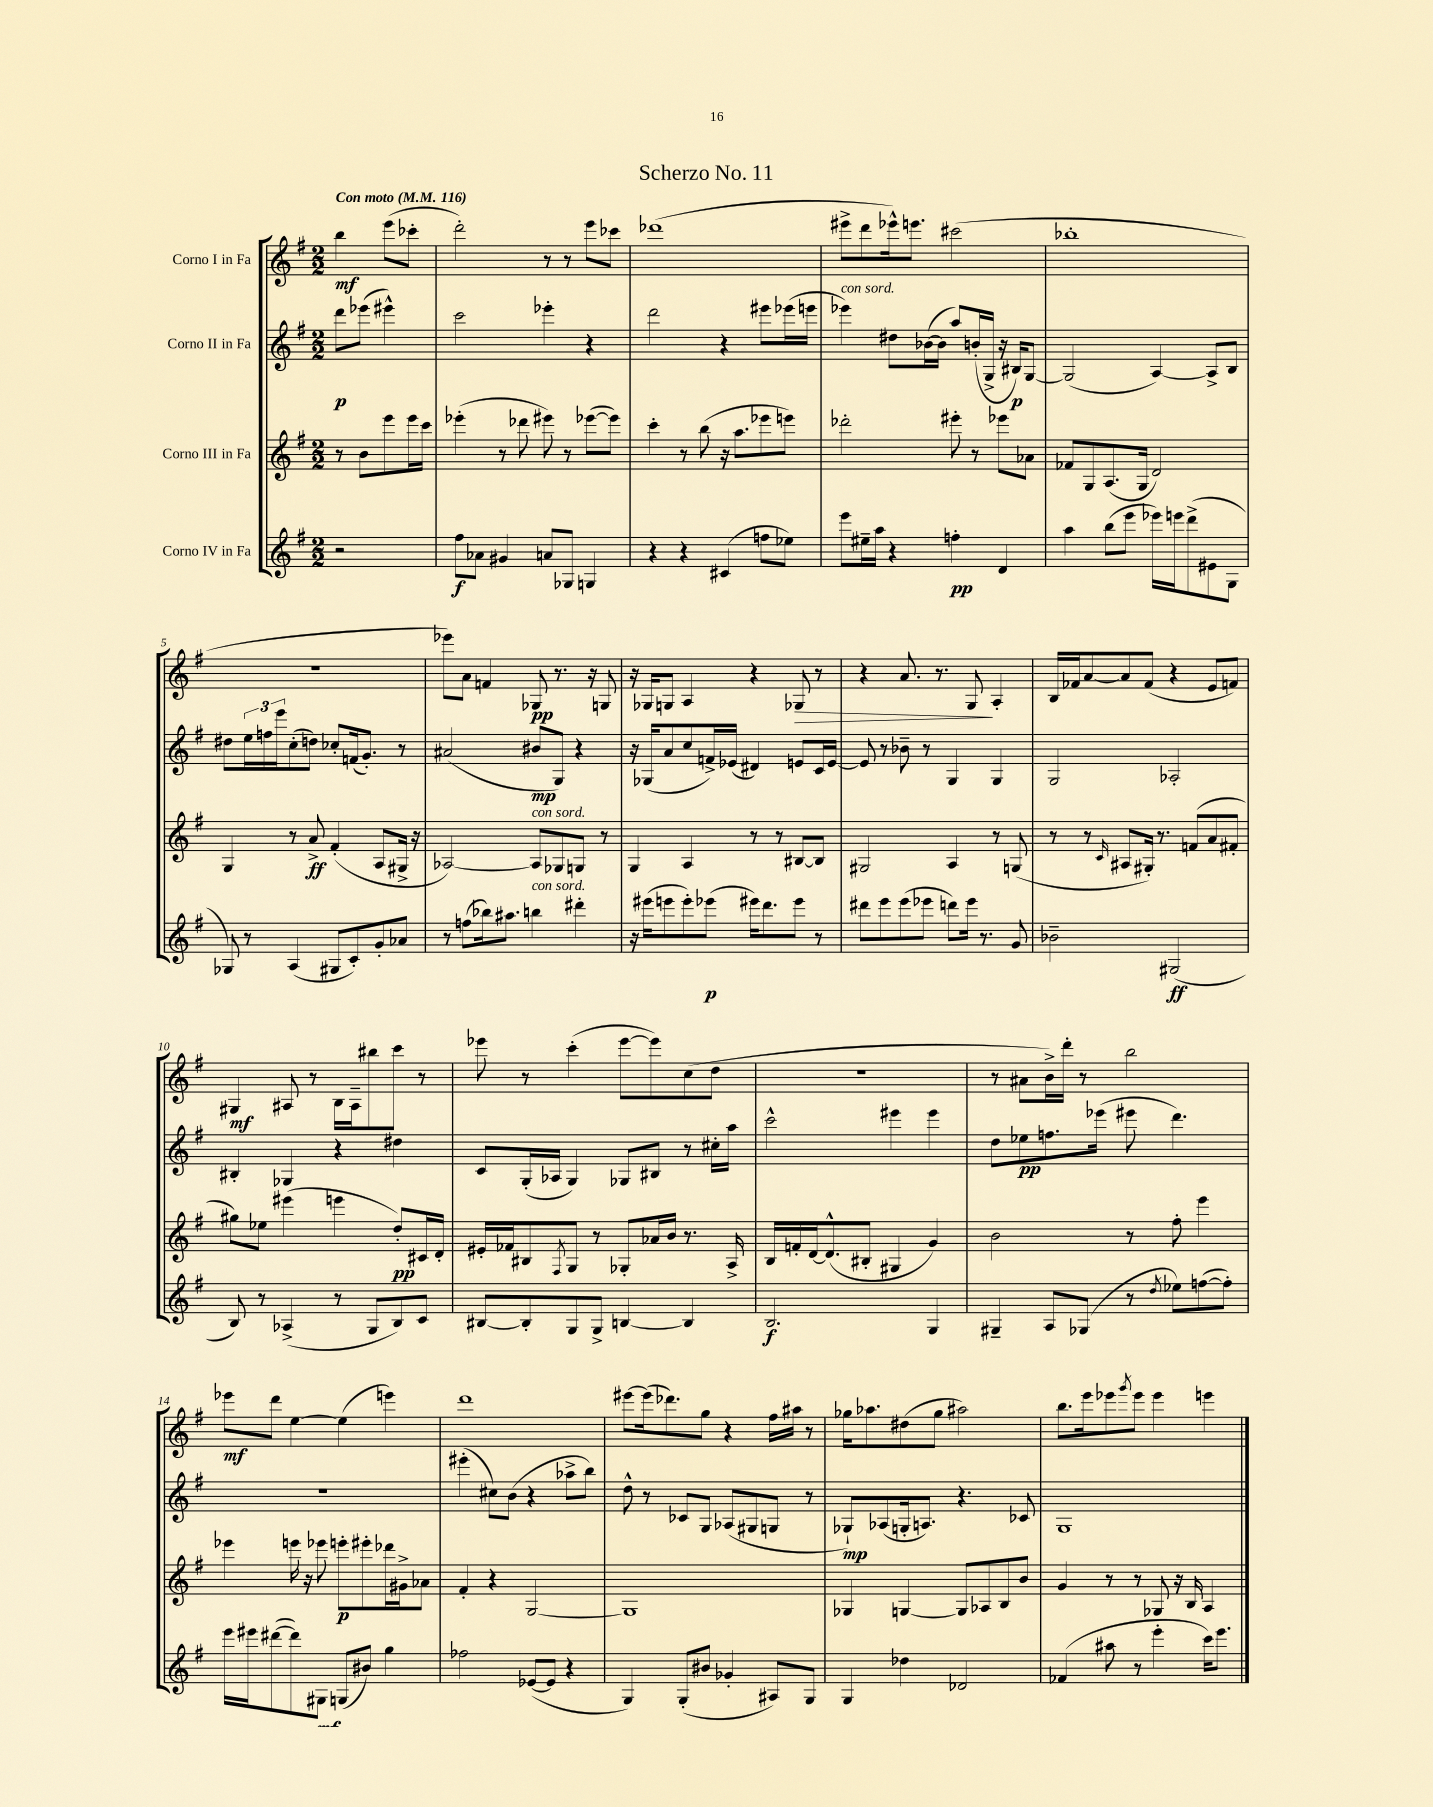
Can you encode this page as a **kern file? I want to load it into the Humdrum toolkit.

**kern	**dynam	**kern	**dynam	**kern	**dynam	**kern	**dynam
*part4	*part4	*part3	*part3	*part2	*part2	*part1	*part1
*staff4	*staff4	*staff3	*staff3	*staff2	*staff2	*staff1	*staff1
*I"Corno IV in Fa	*	*I"Corno III in Fa	*	*I"Corno II in Fa	*	*I"Corno I in Fa	*
*clefG2	*	*clefG2	*	*clefG2	*	*clefG2	*
*k[f#]	*	*k[f#]	*	*k[f#]	*	*k[f#]	*
*M2/2	*	*M2/2	*	*M2/2	*	*M2/2	*
*MM116	*	*MM116	*	*MM116	*	*MM116	*
=	=	=	=	=	=	=	=
!	!	!	!	!	!	!LO:TX:a:B:t=Con moto	!
2r	.	8r	.	8ddd\L	p	4bb\	mf
.	.	8b\L	.	(8eee-X\J	.	.	.
.	.	8eee\	.	4eee#X^^\)	.	(8eee\L	.
.	.	16eee\L	.	.	.	8ccc-X'\J	.
.	.	16ccc\JJ	.	.	.	.	.
=1	=1	=1	=1	=1	=1	=1	=1
8ff#\L	f	(4eee-X'\	.	2ccc\	.	2ddd'\)	.
8a-X\J	.	.	.	.	.	.	.
4g#X/	.	8r	.	.	.	.	.
.	.	8ddd-X\	.	.	.	.	.
8an/L	.	8eee#X\)	.	4eee-X'\	.	8r	.
8G-X/J	.	8r	.	.	.	8r	.
4Gn/	.	([8eee-X\L	.	4r	.	8eee\L	.
.	.	8eee-\J])	.	.	.	8ccc-X\J	.
=2	=2	=2	=2	=2	=2	=2	=2
4r	.	4ccc'\	.	2ddd\	.	(1ddd-X	.
4r	.	8r	.	.	.	.	.
.	.	(8bb\	.	.	.	.	.
(4c#X/	.	16r	.	4r	.	.	.
.	.	8.aa\L	.	.	.	.	.
8ffn\L	.	8eee-X\	.	8eee#X\L	.	.	.
8ee-X\J)	.	8eeen\J)	.	(16eee-X\L	.	.	.
.	.	.	.	16eeen\JJ	.	.	.
=3	=3	=3	=3	=3	=3	=3	=3
!	!	!	!	!LO:TX:a:i:t=con sord.	!	!	!
8eee\L	.	2ddd-X'\	.	4eee-X\)	.	8eee#X^\L	.
16ee#X~\L	.	.	.	.	.	8ddd\	.
16aa\JJ	.	.	.	.	.	.	.
4r	.	.	.	8dd#X\L	.	16eee-X^^\k)	.
.	.	.	.	.	.	8.eeen\J	.
.	.	.	.	([16b-X\L	.	.	.
.	.	.	.	16b-\JJ]	.	.	.
4ffn'\	pp	8eee#X'\	.	8aa/L)	.	(2ccc#X\	.
.	.	8r	.	(16bn'/L	.	.	.
.	.	.	.	16G^/JJ	.	.	.
4d/	.	8eee-X\L	.	16r	.	.	.
.	.	.	.	16B#X/KL)	p	.	.
.	.	8a-X\J	.	[8G/J	.	.	.
=4	=4	=4	=4	=4	=4	=4	=4
4aa\	.	8f-X/L	.	(2G/]	.	1bb-X'	.
.	.	8G/	.	.	.	.	.
(8bb\L	.	(8.A/	.	.	.	.	.
8eee\J	.	.	.	.	.	.	.
.	.	16G/Jk	.	.	.	.	.
16eee-X\LL)	.	2d/)	.	[4A/)	.	.	.
16eeen\J	.	.	.	.	.	.	.
(8ddd^\	.	.	.	.	.	.	.
8e#X\	.	.	.	8A^/L]	.	.	.
8G\J	.	.	.	8B/J	.	.	.
!!LO:LB:g=z
=5	=5	=5	=5	=5	=5	=5	=5
8G-X/)	.	4G/	.	8dd#X\L	.	1r	.
8r	.	.	.	24ee\L	.	.	.
.	.	.	.	24ffn\	.	.	.
.	.	.	.	24eee\J	.	.	.
(4A/	.	8r	.	(8cc'\	.	.	.
.	.	8a^/	ff	8ddn\J)	.	.	.
8G#X/L	.	(4f#'/	.	8cc-X'/L	.	.	.
8c'/)	.	.	.	(16fn/k	.	.	.
.	.	.	.	8.g'/J)	.	.	.
8g'/	.	8A/L	.	.	.	.	.
8a-X/J	.	16G#X^/Jk	.	8r	.	.	.
.	.	16r	.	.	.	.	.
=6	=6	=6	=6	=6	=6	=6	=6
8r	.	[2A-X/)	.	(2a#X/	.	8eee-X\L)	.
(8ffn\L	.	.	.	.	.	8a\J	.
16bb-X\k)	.	.	.	.	.	4fn/	.
8.aa#X\J	.	.	.	.	.	.	.
!	!	!LO:TX:a:i:t=con sord.	!	!	!	!	!
!LO:TX:a:i:t=con sord.	!	!	!	!	!	!	!
4bbn\	.	8A-/L]	.	8b#X/L	mp	8G-X/	pp
.	.	8G-X/	.	8G/J)	.	8.r	.
4ddd#X'\	.	8Gn/J	.	4r	.	.	.
.	.	.	.	.	.	16r	.
.	.	8r	.	.	.	8Gn/	.
=7	=7	=7	=7	=7	=7	=7	=7
16r	.	4G/	.	16r	.	16r	.
(16eee#X\KL	.	.	.	(16G-X/KL	.	16G-X/KL	.
8eeen\	.	.	.	8a/	.	8Gn/J	.
8eee'\)	.	4A/	.	8cc/	.	4A/	.
(8eee-X\J	p	.	.	16fn^/L)	.	.	.
.	.	.	.	(16e-X/JJ	.	.	.
16eee#X\KL)	.	8r	.	4d#X/)	.	4r	.
8.ddd\	.	.	.	.	.	.	.
.	.	8r	.	.	.	.	.
!	!	!	!	!	!	!	!LO:HP:b
8eee#\J	.	[8B#X/L	.	8en/L	.	8G-X/	>
8r	.	8B#/J]	.	16c/L	.	8r	.
.	.	.	.	[16e/JJ	.	.	.
=8	=8	=8	=8	=8	=8	=8	=8
8ddd#X\L	.	2G#X/	.	8e/]	.	4r	.
8eee\	.	.	.	8r	.	.	.
(8eee\	.	.	.	8b-X~\	.	8.a/	.
8eee-X\J	.	.	.	8r	.	.	.
.	.	.	.	.	.	8.r	.
8dddn\L)	.	4A/	.	4G/	.	.	.
16eee-\Jk	.	.	.	.	.	8G/	.
8.r	.	.	.	.	.	.	.
.	.	8r	.	4G/	.	4A'/	]
8g/	.	(8Gn/	.	.	.	.	.
=9	=9	=9	=9	=9	=9	=9	=9
2b-X~\	.	8r	.	2G/	.	16B/LL	.
.	.	.	.	.	.	16f-X/J	.
.	.	8r	.	.	.	[8a/	.
.	.	16qqc/	.	.	.	.	.
.	.	8A#X/L	.	.	.	8a/]	.
.	.	16G#X'/Jk)	.	.	.	(8f-/J	.
.	.	8.r	.	.	.	.	.
(2G#X/	ff	.	.	2A-X'/	.	4r	.
.	.	(8fn/L	.	.	.	.	.
.	.	8a/	.	.	.	8e/L	.
.	.	8f#X'/J	.	.	.	8fn/J)	.
!!LO:LB:g=z
=10	=10	=10	=10	=10	=10	=10	=10
8B/)	.	8gg#X\L)	.	4B#X'/	.	4G#X/	mf
8r	.	8ee-X\J	.	.	.	.	.
(4A-X^/	.	(4eee#X\	.	4G-X/	.	8A#X/	.
.	.	.	.	.	.	8r	.
8r	.	4eeen\	.	4r	.	16B\LL	.
.	.	.	.	.	.	16A#~\J	.
8G/L	.	.	.	.	.	8bb#X\	.
8B/)	.	8dd'/L)	pp	4dd#X\	.	8ccc\J	.
8c/J	.	16c#X/L	.	.	.	8r	.
.	.	16d'/JJ	.	.	.	.	.
=11	=11	=11	=11	=11	=11	=11	=11
[8B#X/L	.	16e#X'/LL	.	8c/L	.	8eee-X\	.
.	.	16f-X/J	.	.	.	.	.
8B#'/]	.	8B#X/	.	(16G'/L	.	8r	.
.	.	.	.	16A-X/JJ	.	.	.
.	.	8qF#/	.	.	.	.	.
8G/	.	8G/J	.	4G/)	.	(4ccc'\	.
8G^/J	.	8r	.	.	.	.	.
[4Bn/	.	8G-X'/L	.	8G-X/L	.	[8eee-\L	.
.	.	16a-X/L	.	8B#X/J	.	8eee-\])	.
.	.	16b/JJ	.	.	.	.	.
4B/]	.	8.r	.	8r	.	(8cc\	.
.	.	.	.	16cc#X'\LL	.	8dd\J	.
.	.	16A^/	.	16aa\JJ	.	.	.
=12	=12	=12	=12	=12	=12	=12	=12
2.B/	f	16B/LL	.	2ccc^^\	.	1r	.
.	.	16fn'/	.	.	.	.	.
.	.	[16d/J	.	.	.	.	.
.	.	(8.d^^/]	.	.	.	.	.
.	.	8B#X'/J	.	.	.	.	.
.	.	4G#X/	.	4eee#X\	.	.	.
4G/	.	4g/)	.	4eee#\	.	.	.
=13	=13	=13	=13	=13	=13	=13	=13
4G#X~/	.	2b\	.	8dd\L	.	8r	.
.	.	.	.	8ee-X\	pp	8a#X\L	.
8A/L	.	.	.	8.ffn\	.	16b^\L)	.
.	.	.	.	.	.	16ddd'\JJ	.
(8G-X/J	.	.	.	.	.	8r	.
.	.	.	.	(16eee-X\Jk	.	.	.
8r	.	8r	.	8eee#X\	.	2bb\	.
8qdd/	.	.	.	.	.	.	.
8ee-X\L)	.	8ff#'\	.	4.ddd\)	.	.	.
([8ffn\	.	4eee\	.	.	.	.	.
8ff'\J])	.	.	.	.	.	.	.
!!LO:LB:g=z
=14	=14	=14	=14	=14	=14	=14	=14
16eee\LL	.	4eee-X\	.	1r	.	8eee-X\L	mf
16eee#X\J	.	.	.	.	.	.	.
([8ddd#X\	.	.	.	.	.	8ddd\J	.
8ddd#\])	.	16eeen\	.	.	.	[4ee\	.
.	.	16r	.	.	.	.	.
8G#X\J	mf	8eee-X\	.	.	.	.	.
(8Gn/L	.	8eeen'\L	p	.	.	(4ee\]	.
8b#X/J)	.	8eee#X'\	.	.	.	.	.
4gg\	.	16ddd-X\L	.	.	.	4eeen\)	.
.	.	16g#X^\J	.	.	.	.	.
.	.	8a-X\J	.	.	.	.	.
=15	=15	=15	=15	=15	=15	=15	=15
2ff-X\	.	4f#'/	.	(4eee#X'\	.	1ddd	.
.	.	4r	.	8cc#X\L)	.	.	.
.	.	.	.	(8b\J	.	.	.
([8e-X/L	.	[2G/	.	4r	.	.	.
8e-/J]	.	.	.	.	.	.	.
4r	.	.	.	8aa-X^\L	.	.	.
.	.	.	.	8bb\J)	.	.	.
=16	=16	=16	=16	=16	=16	=16	=16
4G/)	.	1G]	.	8dd^^\	.	[8eee#X\L	.
.	.	.	.	8r	.	(16eee#\k]	.
.	.	.	.	.	.	8.ddd-X\)	.
(8G'/L	.	.	.	8c-X/L	.	.	.
8b#X/J	.	.	.	8G/J	.	8gg\J	.
4g-X'/	.	.	.	(8A-X/L	.	4r	.
.	.	.	.	8G#X/	.	.	.
8A#X/L)	.	.	.	8Gn/J	.	16ff#\LL	.
.	.	.	.	.	.	16aa#X\JJ	.
8G/J	.	.	.	8r	.	8r	.
=17	=17	=17	=17	=17	=17	=17	=17
4G/	.	4G-X/	.	8G-X`/L)	mp	16gg-X\KL	.
.	.	.	.	.	.	8.aa-X\	.
.	.	.	.	(8A-X/	.	.	.
4dd-X\	.	[4Gn/	.	16Gn'/k	.	(8dd#X\	.
.	.	.	.	8.An/J)	.	.	.
.	.	.	.	.	.	8gg-\J	.
2d-X/	.	8G/L]	.	4.r	.	2aa#X\)	.
.	.	8A-X/	.	.	.	.	.
.	.	8B/	.	.	.	.	.
.	.	8b/J	.	8c-X/	.	.	.
=18	=18	=18	=18	=18	=18	=18	=18
(4f-X/	.	4g/	.	1G	.	8.bb\L	.
.	.	.	.	.	.	16eee\k	.
8aa#X\	.	8r	.	.	.	8eee-X\	.
.	.	.	.	.	.	8qggg/	.
8r	.	8r	.	.	.	8eee-\J	.
4eee'\	.	8G-X/	.	.	.	4eee-\	.
.	.	16r	.	.	.	.	.
.	.	16B/	.	.	.	.	.
16ccc\KL)	.	4A/	.	.	.	4eeen\	.
8.eee\J	.	.	.	.	.	.	.
==	==	==	==	==	==	==	==
*-	*-	*-	*-	*-	*-	*-	*-
